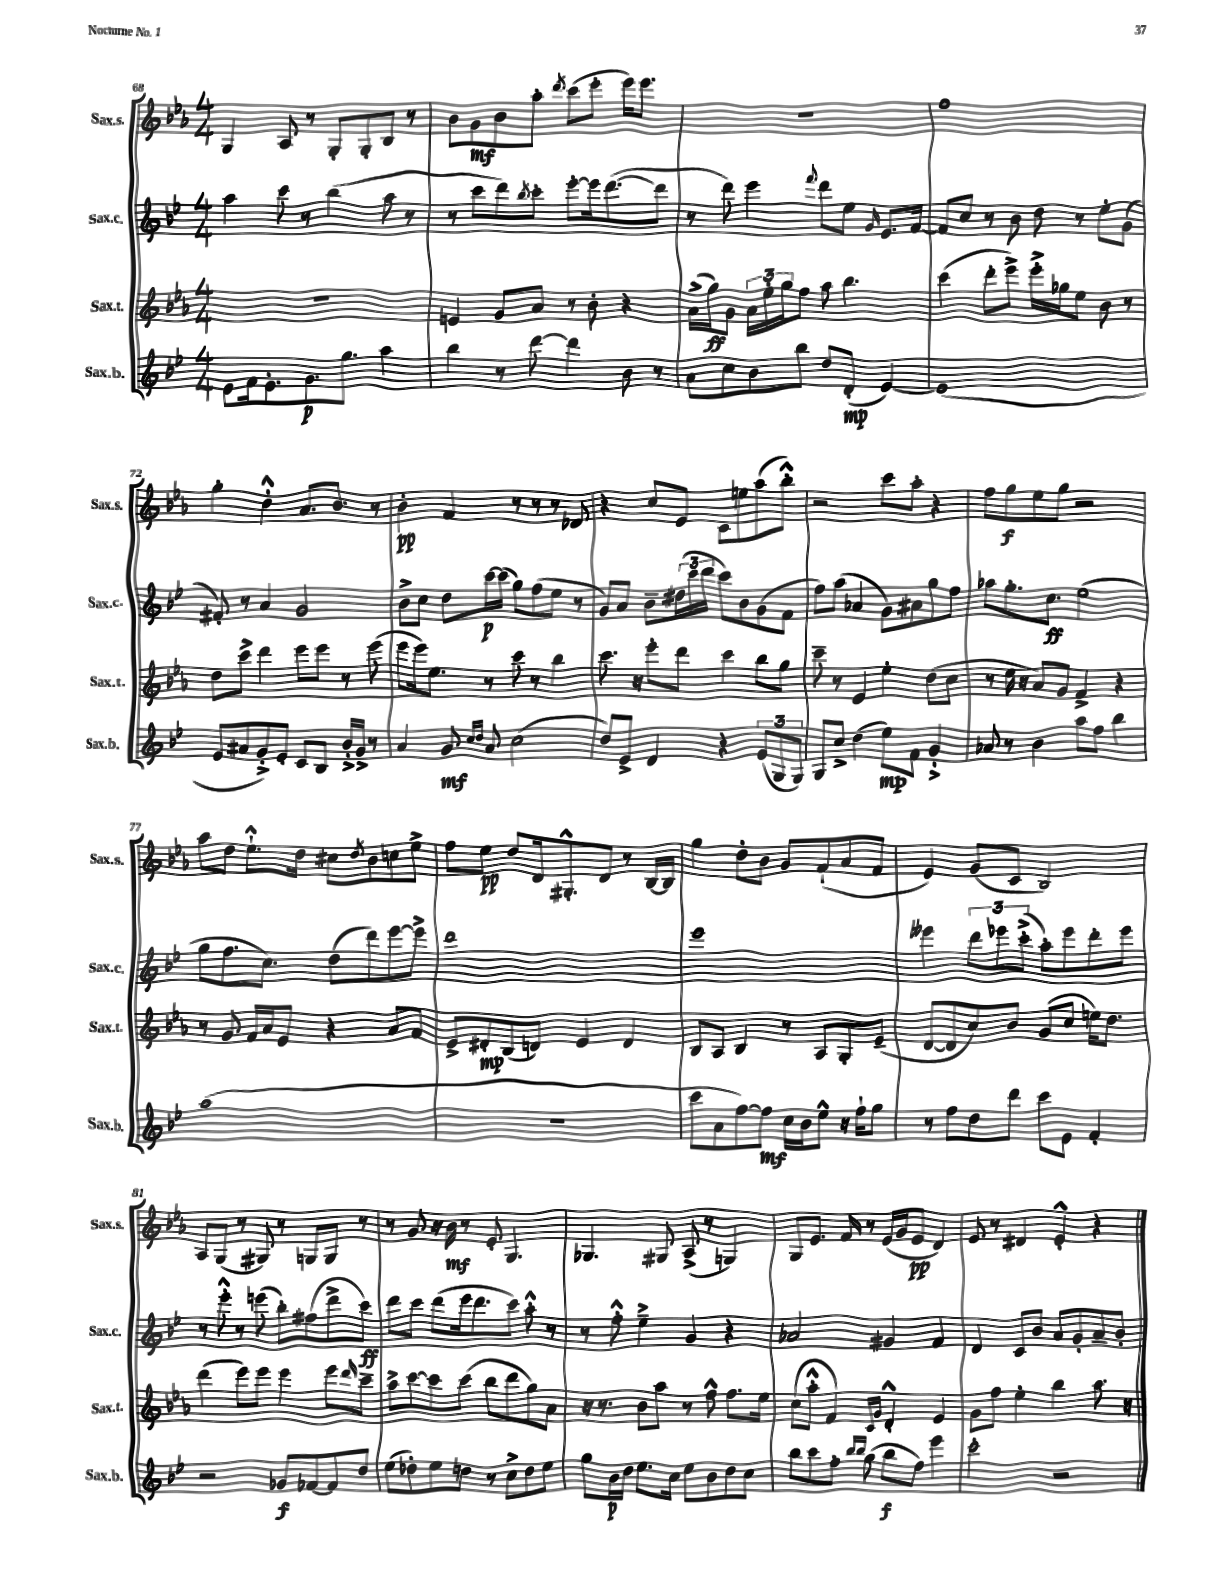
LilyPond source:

<<
\new StaffGroup <<
\new Staff = "s0" \with { instrumentName = "Sax.s." shortInstrumentName = "Sax.s." } {
    \clef treble \key ees \major \numericTimeSignature \time 4/4
    g4 aes8 r8 g8-. g8-. bes8 r8 |
    bes'8 g'8\mf bes'8 aes''8-. \acciaccatura { d'''8 } c'''8( ees'''8-. ees'''16) ees'''8. |
    r1 |
    f''1 |
    g''4-. d''4-.-^ aes'8. bes'8. r8 |
    bes'4-.\pp f'4 r8 r8 r8 des'8 |
    r4 c''8 ees'8 c'8 e''8 aes''8( bes''8-.-^) |
    r2 c'''8 aes''8-. r4 |
    f''8 g''8\f ees''8 g''8 r2 |
    aes''8 d''8 ees''8.-!-^ d''16 cis''8 \acciaccatura { d''8 } bes'8 c''8 ees''8-> |
    f''8 ees''8\pp d''8 d'16 gis8.-.-^ d'8 r8 bes16~ bes16 |
    g''4 d''8-. bes'8 g'8 f'8-!( aes'8 f'8 |
    ees'4) g'8( c'8 bes2) |
    aes8 g8( r8 gis8) r8 g8 g8 r8 |
    r8 g'8 r16 bes'16\mf r8 ees'8-. g4. |
    ges4. gis8 aes8->( r8 g4) |
    g8 ees'8. f'16 r8 ees'16( g'16 ees'8\pp d'4) |
    ees'8 r8 dis'4 ees'4-.-^ r4 \bar "|." |
}
\new Staff = "s1" \with { instrumentName = "Sax.c." shortInstrumentName = "Sax.c." } {
    \clef treble \key bes \major \numericTimeSignature \time 4/4
    a''4 c'''8 r8 bes''4( a''8 r8 |
    r8 c'''8 d'''8) \acciaccatura { bes''8 } c'''8-. ees'''8~-. ees'''16 d'''8.~( d'''8 |
    r8 d'''8) ees'''4 \appoggiatura { f'''8 } d'''8 ees''8 \grace { g'16 } ees'8. f'16~ |
    f'8 c''8 r8 bes'8 d''8 r8 ees''8-. g'8( |
    fis'8-.) r8 a'4 g'2 |
    bes'8-> c''8 d''8 c'''16~\p c'''16( g''8) f''8( ees''8 r8 |
    g'8) a'8 bes'8-- \tuplet 3/2 { dis''16( c'''16 d'''16 } c'''8) bes'8 g'8( f'8 |
    f''8) a''8( aes'4 g'8) ais'8 g''8 f''8 |
    aes''8 g''8.-. c''8.\ff ees''2( |
    g''8 f''8. c''8.) d''8( d'''8) ees'''8~ ees'''8-> |
    d'''1 |
    ees'''1 |
    eeses'''4 \tuplet 3/2 { d'''8 ees'''8 c'''8-.->( } a''8-.) ees'''8 d'''8-. ees'''8 |
    r8 ees'''8-.-^ r8 e'''8( bes''8-.) fis''8( d'''8-> c'''8\ff) |
    d'''8 c'''8 d'''8( ees'''16 d'''8. c'''8) a''8-.-^ r8 |
    r8 f''8-.-^ ees''4---> g'4 r4 |
    aes'2 gis'4 f'4 |
    d'4 c'8 bes'8 a'8 g'8-. a'8-- bes'8-. \bar "|." |
}
\new Staff = "s2" \with { instrumentName = "Sax.t." shortInstrumentName = "Sax.t." } {
    \clef treble \key ees \major \numericTimeSignature \time 4/4
    R1 |
    e'4 g'8 aes'8 r8 bes'8-. r4 |
    aes'16->( g''16\ff) g'8 \tuplet 3/2 { aes'16 ees''16-. g''16 } f''8 aes''8 bes''4. |
    c'''4( d'''8-. ees'''8->) ees'''16-.-> ges''16 ees''8 bes'8 r8 |
    d''8 c'''8-> d'''4 ees'''8 ees'''8 r8 ees'''8( |
    ees'''8 ees'''16) ees''8. r8 c'''8 r8 bes''4 |
    c'''8. r16 ees'''8-. d'''8 c'''4 bes''8 g''8 |
    c'''8-- r8 ees'4 ees''4-. d''8( c''8 |
    r8 ees''16 r16 aes'8) g'8 f'4-> r4 |
    r8 g'8 f'16 aes'16 ees'8 r4 aes'8 f'8 |
    ees'8-> dis'8-.\mp bes8( d'8) ees'4 d'4 |
    bes8 aes8 bes4 r8 aes8 g8-. ees'8--( |
    d'8~ d'8 c''8) bes'8 g'8( c''8 e''16) d''8. |
    d'''4( ees'''8) ees'''8 ees'''4 ees'''8 \grace { d'''16 } c'''8-- |
    aes''8-> c'''8~ c'''8 c'''8( bes''8 d'''8 g''8) aes'8 |
    r16 r8. bes'8 aes''8 r8 f''8-^ f''8. ees''16 |
    c''8( aes''8-.-^ f'4) \grace { c'16 g'16 } d'4-.-^ ees'4 |
    g'8 f''8 ees''4-. bes''4 aes''8. r16 \bar "|." |
}
\new Staff = "s3" \with { instrumentName = "Sax.b." shortInstrumentName = "Sax.b." } {
    \clef treble \key bes \major \numericTimeSignature \time 4/4
    ees'8 f'16 ees'8.-. g'8.\p g''8. a''4 |
    bes''4 r8 d'''8~ d'''4 bes'8 r8 |
    a'8 c''8 bes'8 bes''8 d''8 d'8-.\mp( ees'4~) |
    ees'1( |
    ees'8 ais'8 g'8-.->) ees'8-. c'8 bes8 bes'16-.-> g'16-> r8 |
    a'4 g'8\mf \grace { c''16 d''16 } a'8 c''2( |
    d''8) ees'8-> d'4 r4 \tuplet 3/2 { ees'8( g8 g8) } |
    g8 c''8-> d''4( ees''8\mp) f'8 g'4-.-> |
    aes'8 r8 bes'4 a''8 f''8 bes''4 |
    a''1( |
    R1 |
    c'''8 a'8 f''8~) f''8\mf c''16 bes'16 ees''8-^ r16 f''16-! g''8 |
    r8 f''8 d''8 d'''8 c'''8 ees'8 f'4-. |
    r2 ges'8\f fes'8~ fes'8 d''8 |
    ees''8( des''8-.) ees''8 d''8 r8 c''8-> d''8 ees''8 |
    g''8 bes'16\p d''16 ees''8. c''16 ees''8 bes'8 d''8 c''8 |
    bes''8 c'''8 f''8-. \grace { bes''16 bes''16 } g''8( bes''8\f f''8) ees'''4 |
    c'''2-. r2 \bar "|." |
}
>>
>>
\layout { \context { \Score currentBarNumber = #68 } }
